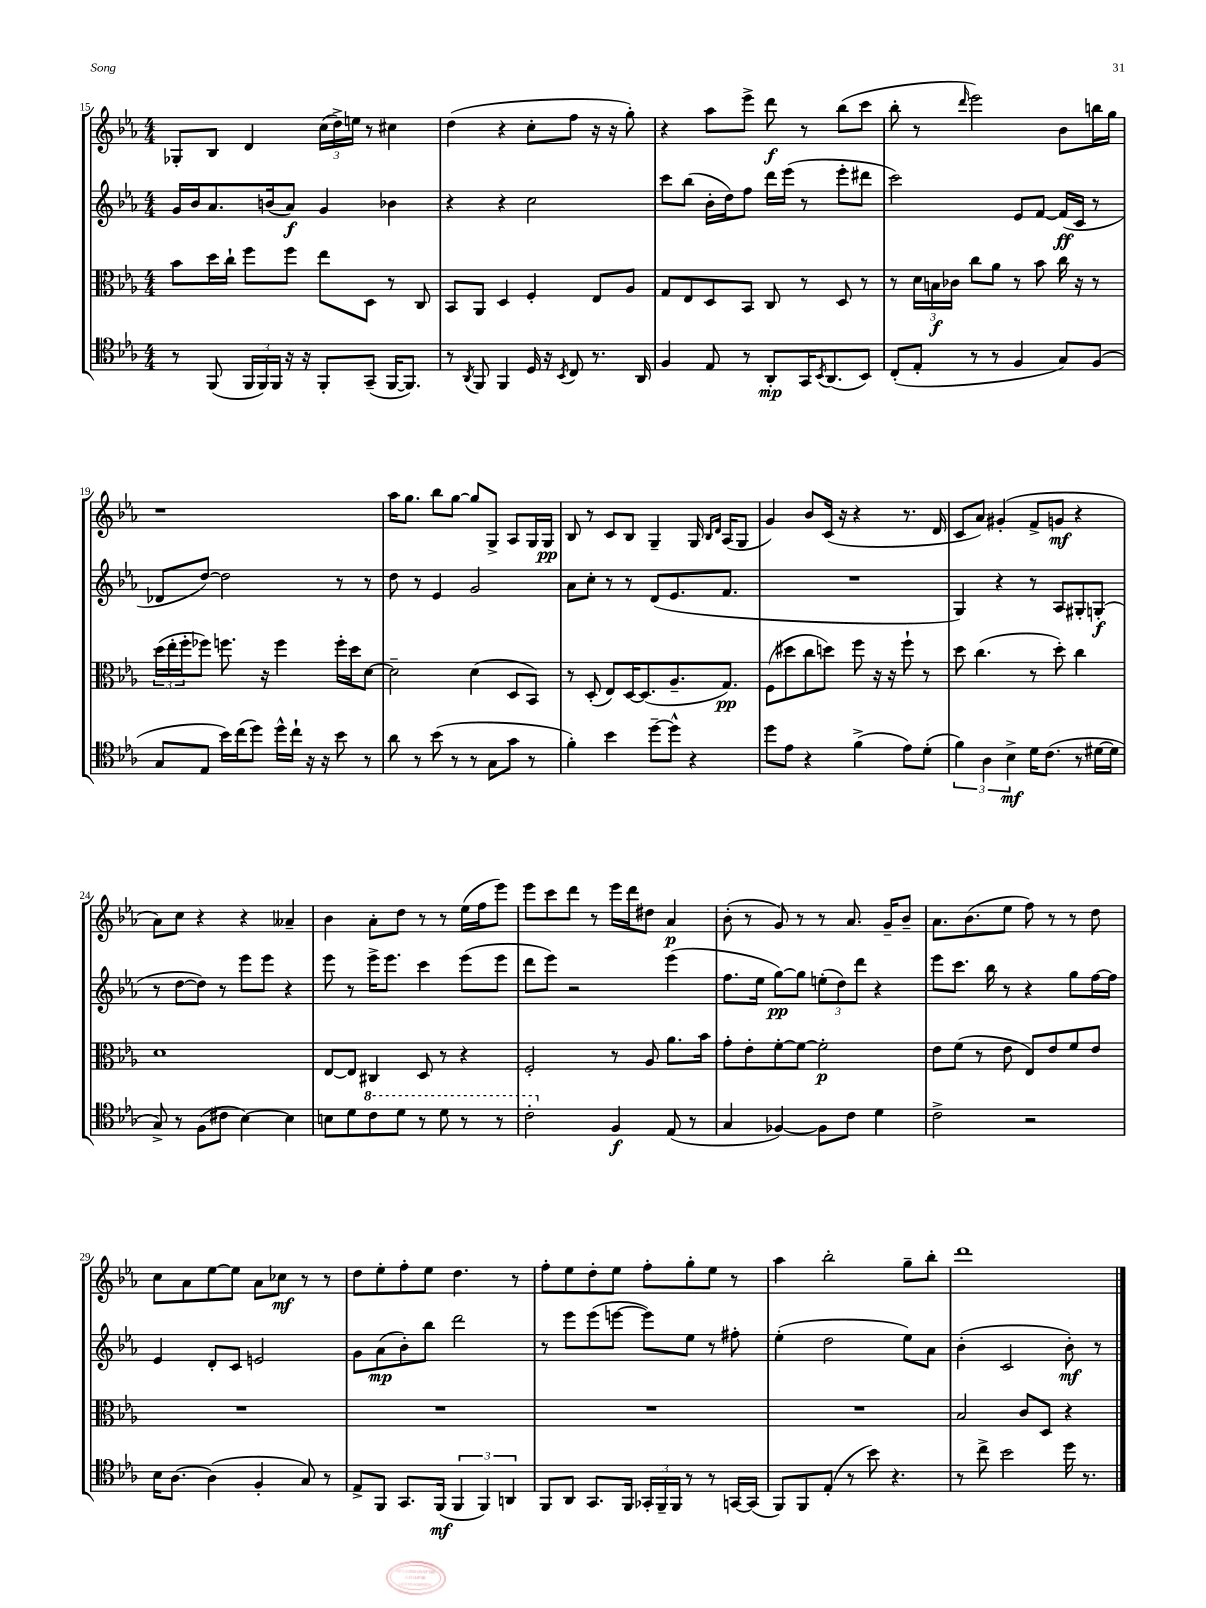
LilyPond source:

<<
\new StaffGroup <<
\new Staff = "s0" {
    \clef treble \key ees \major \numericTimeSignature \time 4/4
    ges8-. bes8 d'4 \tuplet 3/2 { c''16( d''16->) e''16 } r8 cis''4 |
    d''4( r4 c''8-. f''8 r16 r16 g''8-.) |
    r4 aes''8 ees'''8-> d'''8\f r8 bes''8( c'''8 |
    bes''8-. r8 \grace { d'''16 } ees'''2) bes'8 b''16 g''16 |
    r1 |
    aes''16 g''8. bes''8 g''8~ g''8 g8-> aes8 g16 g16\pp |
    bes8 r8 c'8 bes8 g4-- g16 \grace { bes16 d'16 } aes16( g8 |
    g'4) bes'8 c'16( r16 r4 r8. d'16 |
    c'8 aes'8) gis'4-.( f'8-> g'8\mf r4 |
    aes'8) c''8 r4 r4 aeses'4-- |
    bes'4 aes'8-. d''8 r8 r8 ees''16( f''16 ees'''8) |
    ees'''8 c'''8 d'''8 r8 ees'''16 d'''16 dis''8 aes'4\p |
    bes'8-.( r8 g'8) r8 r8 aes'8. g'16-- bes'8-- |
    aes'8. bes'8.( ees''8 f''8) r8 r8 d''8 |
    c''8 aes'8 ees''8~ ees''8 aes'8 ces''8\mf r8 r8 |
    d''8 ees''8-. f''8-. ees''8 d''4. r8 |
    f''8-. ees''8 d''8-. ees''8 f''8-. g''8-. ees''8 r8 |
    aes''4 bes''2-. g''8-- bes''8-. |
    d'''1 \bar "|." |
}
\new Staff = "s1" {
    \clef treble \key ees \major \numericTimeSignature \time 4/4
    g'16 bes'16 aes'8. b'16( aes'8\f) g'4 bes'4 |
    r4 r4 c''2 |
    c'''8 bes''8( bes'16-. d''16) f''8 d'''16 ees'''16( r8 ees'''8-. dis'''8 |
    c'''2) ees'8 f'8~ f'16\ff( c'16 r8 |
    des'8 d''8~) d''2 r8 r8 |
    d''8 r8 ees'4 g'2 |
    aes'8 c''8-. r8 r8 d'8( ees'8. f'8. |
    R1 |
    g4) r4 r8 aes8 gis8-. g8-.\f( |
    r8 d''8~ d''8) r8 ees'''8 ees'''8 r4 |
    ees'''8 r8 ees'''16-> ees'''8. c'''4 ees'''8( ees'''8 |
    d'''8 ees'''8) r2 ees'''4( |
    f''8. ees''16 g''8~\pp) g''8 \tuplet 3/2 { e''8-.( d''8) d'''8 } r4 |
    ees'''8 c'''8. bes''16 r8 r4 g''8 f''16~ f''16 |
    ees'4 d'8-. c'8 e'2 |
    g'8 aes'8\mp( bes'8-.) bes''8 d'''2 |
    r8 ees'''8 ees'''8( e'''8~ e'''8) ees''8 r8 fis''8-. |
    ees''4-.( d''2 ees''8) aes'8 |
    bes'4-.( c'2 bes'8-.\mf) r8 \bar "|." |
}
\new Staff = "s2" {
    \clef alto \key ees \major \numericTimeSignature \time 4/4
    bes'8 d''16 c''16-! f''8 f''8 ees''8 d8 r8 c8 |
    bes,8 aes,8 d4 f4-. ees8 aes8 |
    g8 ees8 d8 bes,8 c8 r8 d8 r8 |
    r8 \tuplet 3/2 { d'16 b16\f ces'16 } c''8 aes'8 r8 bes'8 c''16 r16 r8 |
    \tuplet 3/2 { d''16( ees''16-. f''16-. } fes''8) f''8. r16 f''4 f''16-. d''16 d'8~ |
    d'2-- d'4( d8 bes,8) |
    r8 d8-.( ees8) d16~ d8.( aes8.-- g8.\pp) |
    f8( dis''8 c''8 d''8) f''8 r16 r16 f''8-! r8 |
    d''8 c''4.( r8 d''8-.) c''4 |
    d'1 |
    ees8~ ees8 cis4 d8 r8 r4 |
    f2-. r8 aes8 aes'8. bes'16 |
    g'8-. ees'8-. f'8~-. f'8~ f'2-.\p |
    ees'8 f'8( r8 ees'8 ees8) ees'8 f'8 ees'8 |
    R1 |
    R1 |
    R1 |
    R1 |
    bes2 c'8 d8 r4 \bar "|." |
}
\new Staff = "s3" {
    \clef tenor \key ees \major \numericTimeSignature \time 4/4
    r8 f,8( \tuplet 3/2 { f,16 f,16) f,16 } r16 r16 f,8-. g,8--( f,16~ f,8.) |
    r8 \acciaccatura { aes,8 } f,8 f,4 d16 r16 \acciaccatura { bes,8 } c8 r8. aes,16 |
    f4 ees8 r8 aes,8-.\mp g,16 \acciaccatura { bes,8 } aes,8.( bes,8) |
    c8-.( ees8-. r8 r8 f4 g8) f8( |
    g8 ees8 bes'16) c''16( d''8) d''16-^ c''16-! r16 r16 bes'8 r8 |
    aes'8 r8 bes'8( r8 r8 g8 g'8 r8 |
    f'4-.) bes'4 d''8~-- d''8-^ r4 |
    d''8 ees'8 r4 f'4->( ees'8) d'8-.( |
    \tuplet 3/2 { f'4) aes4 bes4->\mf } d'16 c'8.( r8 dis'16~ dis'16 |
    g8->) r8 f8( cis'8 bes4~) bes4 |
    b8 d'8 \ottava #1 c''8 d''8 r8 d''8 r8 r8 |
    c''2-. \ottava #0 f4\f ees8( r8 |
    g4 fes4~) fes8 c'8 d'4 |
    c'2-> r2 |
    bes16 aes8.~ aes4( f4-. g8) r8 |
    ees8-> f,8 g,8. f,16\mf( \tuplet 3/2 { f,4 f,4) a,4 } |
    f,8 aes,8 g,8. f,16 \tuplet 3/2 { ges,16-. f,16-- f,16 } r8 r8 g,16~ g,16( |
    f,8) f,8 ees8-.( r8 bes'8) r4. |
    r8 c''8-> bes'2 d''16 r8. \bar "|." |
}
>>
>>
\layout { \context { \Score currentBarNumber = #15 } }
